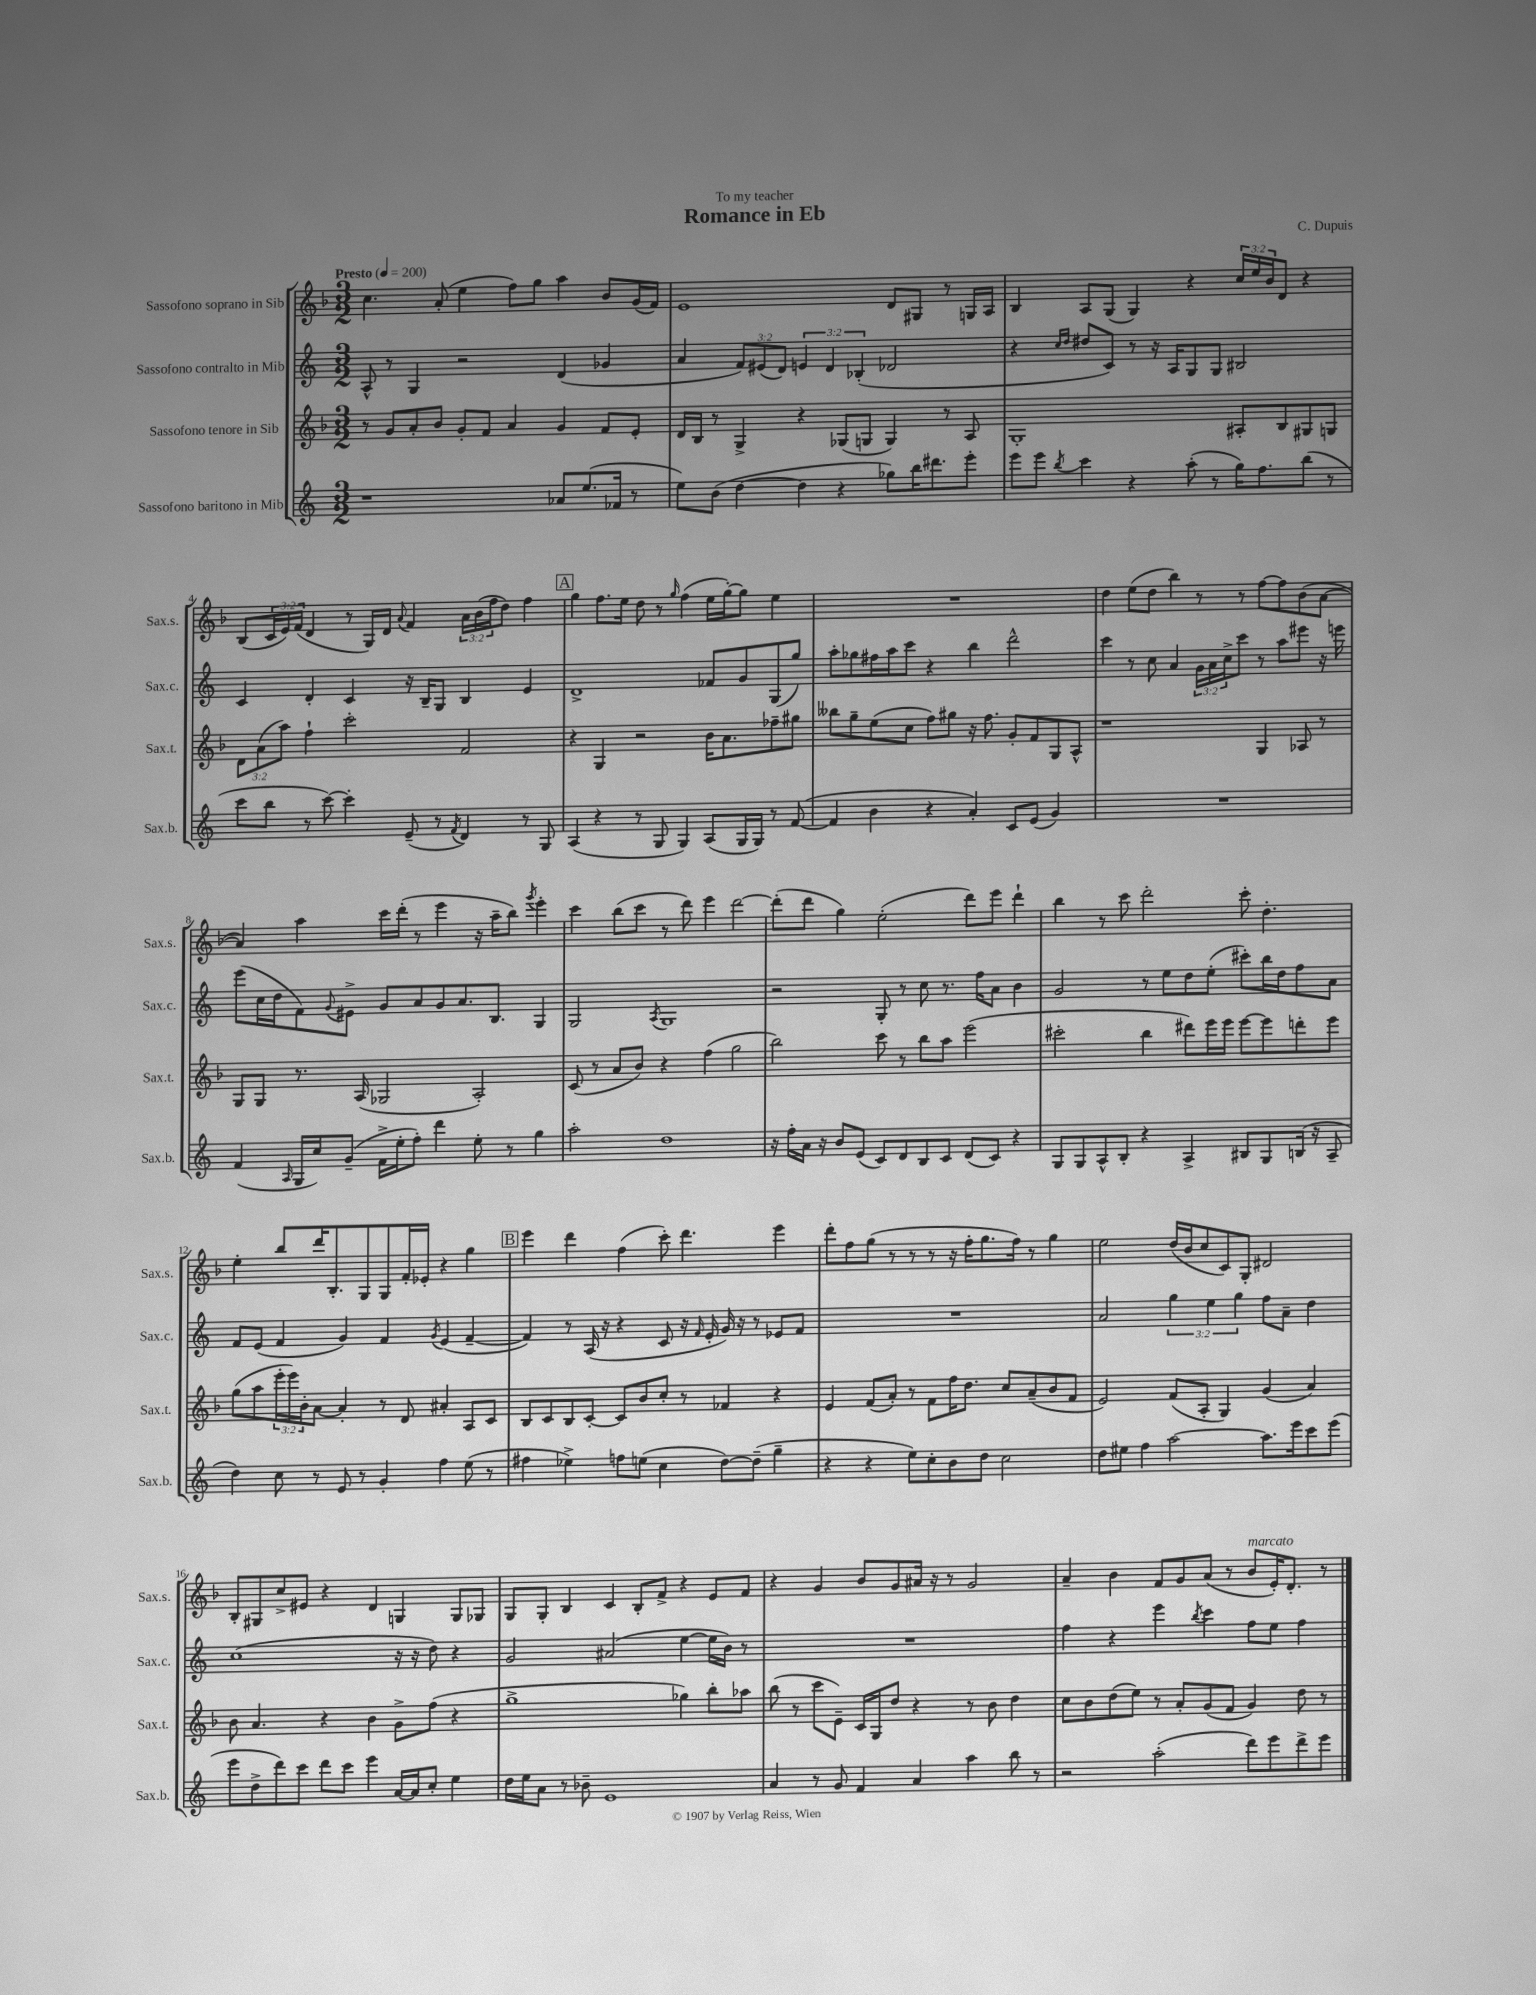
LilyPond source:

\header { title = "Romance in Eb" composer = "C. Dupuis" dedication = "To my teacher" }
<<
\new StaffGroup <<
\new Staff = "s0" \with { instrumentName = "Sassofono soprano in Sib" shortInstrumentName = "Sax.s." } {
    \clef treble \key f \major \numericTimeSignature \time 3/2 \override Staff.TupletNumber.text = #tuplet-number::calc-fraction-text \tempo "Presto" 4 = 200
    c''4. a'8-.( e''4 f''8) g''8 a''4 bes'8 g'16( f'16) |
    e'1 d'8 gis8 r8 g16 a16 |
    bes4 a8 g8( g4) r4 \tuplet 3/2 { c''16 e''16 bes'16 } d'8 r4 |
    bes8( \tuplet 3/2 { c'16 e'16) f'16( } d'4 r8 g16) d'16 \appoggiatura { a'8 } f'4 \tuplet 3/2 { a'16 bes'16( f''16 } d''8) f''4 |
    \mark \markup { \box "A" } g''4 f''8. e''16 d''8 r8 \grace { g''16 } f''4( e''16 g''16~-.) g''8 e''4 |
    R1. |
    d''4 e''8( d''8 bes''4) r8 r8 f''8~ f''8 bes'8( a'8~ |
    a'4) a''4 c'''16 d'''16-.( r8 e'''4 r16 a''16-- bes''8) \acciaccatura { g'''8 } e'''4-. |
    c'''4 bes''8( c'''8 r8 d'''8) e'''4 d'''2~ |
    d'''8-.( d'''8 g''4) e''2-.( d'''8) e'''8 d'''4-! |
    bes''4 r8 c'''8 d'''2-. c'''8-. d''4.-. |
    e''4-. bes''8 d'''16 bes8.-. g8 g8 f'16-. ees'16-. r4 g''4 |
    \mark \markup { \box "B" } e'''4 d'''4 f''4( c'''8-.) d'''4. e'''4 |
    d'''8-. f''8 g''8( r8 r8 r8 r16 f''16-. g''8. f''16) r8 g''4 |
    e''2 d''16( bes'16 c''8 c'8) g8-. dis'2 |
    bes8-. gis8 c''8-> eis'8 r4 d'4 g4 g8 ges8 |
    g8 g8-. bes4 c'4 bes8-. f'8-> r4 e'8 f'8 |
    r4 g'4 bes'8 g'8 ais'16 r16 r8 g'2 |
    a'4-- bes'4 f'8 g'8 a'8( r8 bes'8^\markup { \italic "marcato" } e'16-.) d'8.-. r8 \bar "|." |
}
\new Staff = "s1" \with { instrumentName = "Sassofono contralto in Mib" shortInstrumentName = "Sax.c." } {
    \clef treble \key c \major \numericTimeSignature \time 3/2 \override Staff.TupletNumber.text = #tuplet-number::calc-fraction-text
    a8-^ r8 g4 r2 d'4( ges'4 |
    a'4 \tuplet 3/2 { f'8) eis'8( d'8) } \tuplet 3/2 { e'4 d'4 bes4-.( } des'2 |
    r4 \grace { c''16 d''16 } dis''8 c'8) r8 r16 a16 g8 g8 bis2 |
    c'4 d'4-. c'4 r16 b16-- g8 b4 e'4 |
    \mark \markup { \box "A" } d'1-> fes'8 g'8 g8( g''8) |
    a''8-. ges''8 fis''16 a''16 c'''8 r4 b''4 d'''2-^ |
    c'''4 r8 c''8 a'4 \tuplet 3/2 { g'16 a'16 c''16-> } c'''8 r8 a''8 eis'''8 r16 e'''16 |
    e'''8( c''16 d''16 f'8) \appoggiatura { g'8 } eis'8-> g'8 a'8 g'8 a'8. b8. g4 |
    g2 \acciaccatura { a8 } g1 |
    r2 g8-. r8 c''8 r8. f''16 a'8 b'4 |
    g'2 r8 e''8 d''8 e''8-.( cis'''8-.) b''16 d''16 f''8 a'8 |
    f'8 e'8( f'4 g'4) f'4 \acciaccatura { g'8 } e'4( f'4~-- |
    \mark \markup { \box "B" } f'4) r8 a16( r16 r4 c'8 r16 \grace { f'16 } e'16-. g'16) r16 r8 ees'8 f'8 |
    R1. |
    a'2 \tuplet 3/2 { g''4 e''4 g''4 } f''8 a'8-- d''4 |
    c''1( r16 r16 d''8) r4 |
    g'2 ais'2( e''4~ e''16 b'16) r8 |
    R1. |
    f''4 r4 e'''4 \acciaccatura { b''8 } c'''4 f''8 e''8 f''4 \bar "|." |
}
\new Staff = "s2" \with { instrumentName = "Sassofono tenore in Sib" shortInstrumentName = "Sax.t." } {
    \clef treble \key f \major \numericTimeSignature \time 3/2 \override Staff.TupletNumber.text = #tuplet-number::calc-fraction-text
    r8 g'8 a'8-. bes'8 g'8-. f'8 a'4 g'4 f'8 e'8-. |
    d'16 bes16 r8 g4-> r4 ges8( g8 g4) r8 a8 |
    g1-. ais8-. bes8 gis8 g8 |
    \tuplet 3/2 { d'8 a'8( a''8) } f''4-! c'''2-. f'2 |
    \mark \markup { \box "A" } r4 g4 r2 bes'16 a'8. fes''8-- gis''8 |
    beses''8 g''8-- e''8( c''8 f''8) gis''8 r16 f''8. g'8-. f'8 g8 a8-^ |
    r1 g4 aes8 r8 |
    g8 g8 r8. a16( ges2 a2-.) |
    c'8( r8 a'8 bes'8) r4 f''4( g''2 |
    bes''2) c'''8 r8 bes''8 a''8 e'''2( |
    cis'''2-. bes''4 dis'''8) e'''16 e'''16 e'''8~ e'''8 d'''8-. e'''8 |
    g''8( a''8 \tuplet 3/2 { e'''16-. e'''16) bes'16-. } a'8~ a'4-. r8 d'8 ais'4-. a8 c'8 |
    \mark \markup { \box "B" } bes8 c'8 bes8 c'8~-. c'8 bes'8 c''8-. r8 fes'4 r4 |
    e'4 f'8( a'8-.) r8 f'8 f''16 d''8. c''8 a'8--( bes'8 f'8 |
    e'2) f'8( a8-. g4) g'4( a'4) |
    bes'8 a'4. r4 bes'4 g'8-> f''8( r4 |
    g''1-> ges''4) bes''8-. aes''8 |
    bes''8( r8 c'''8 e'8--) c'16 g16 d''8 r4 r8 bes'8 d''4 |
    c''8 bes'8 d''8( e''8) r8 a'8-. g'8( f'8 g'4) d''8 r8 \bar "|." |
}
\new Staff = "s3" \with { instrumentName = "Sassofono baritono in Mib" shortInstrumentName = "Sax.b." } {
    \clef treble \key c \major \numericTimeSignature \time 3/2
    r1 aes'8 e''8.( fes'16 r8 |
    e''8) b'8( d''4~ d''4 r4 ges''8) b''16 dis'''8. e'''8-. |
    e'''8 e'''8 \acciaccatura { b''8 } c'''4 r4 a''8-.( r8 g''16) f''8. b''8( r8 |
    c'''8 b''8 r8 c'''8~) c'''4-. e'8--( r8 \acciaccatura { f'8 } d'4) r8 g8 |
    \mark \markup { \box "A" } a4( r4 r8 g8 g4) a8( g16 g16) r8 f'8~( |
    f'4 b'4 r4 a'4-.) c'8 e'8( g'4) |
    R1. |
    f'4( \grace { a16 } g16 c''16) g'8--( f'16-> e''16-. f''8-.) d'''4 e''8-. r8 g''4 |
    a''2-. d''1 |
    r16 f''16-. a'16 r16 b'8 e'8( c'8) d'8 b8 c'8 d'8( c'8) r4 |
    g8 g8 a8-^ b8-. r4 a4-> bis8 g8 b16( r16 a8-- |
    d''4) c''8 r8 e'8 r8 g'4-. f''4 e''8( r8 |
    \mark \markup { \box "B" } fis''4 ees''4->) f''8 e''8( c''4 d''8~) d''8--( g''4-- |
    r4 r4 e''8) c''8-. b'8 d''8 c''2 |
    d''8 eis''8 f''4 a''2~ a''8. e'''16 c'''8 e'''8( |
    e'''8 d''8-> d'''8) c'''8 d'''8 c'''8 e'''4 a'16~ a'16 c''8-. e''4 |
    d''16 e''16 a'8 r8 bes'8-- e'1 |
    a'4 r8 g'8 f'4 a'4 a''4 b''8 r8 |
    r2 a''2-.( d'''8) e'''8 d'''8-> e'''8 \bar "|." |
}
>>
>>
